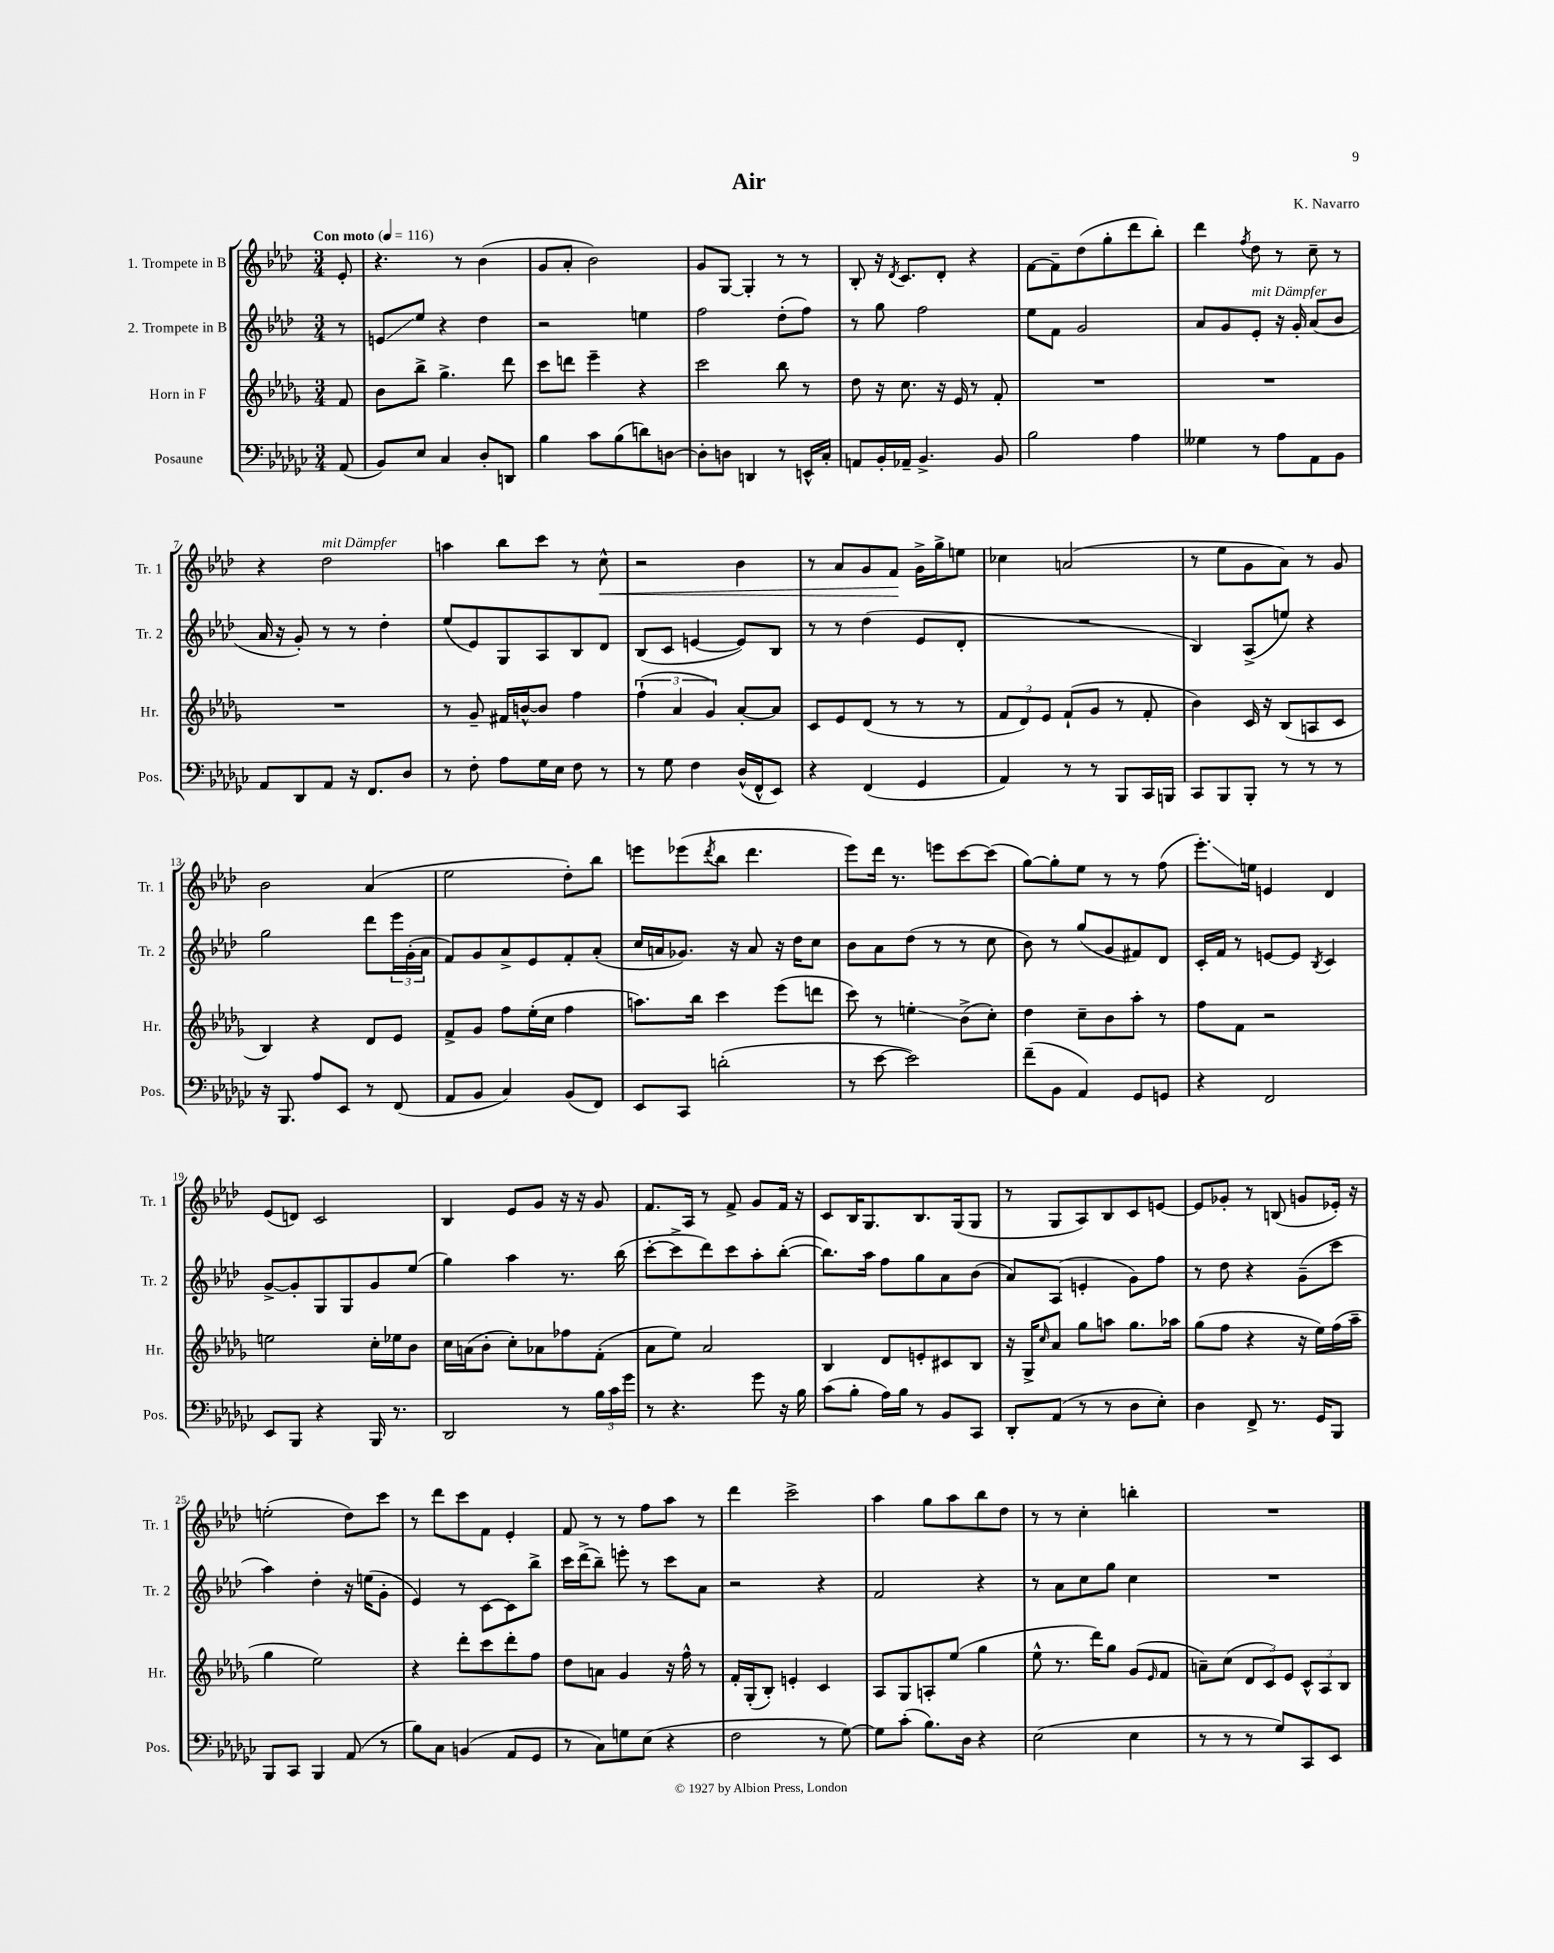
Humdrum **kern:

**kern	**kern	**kern	**kern
*staff4	*staff3	*staff2	*staff1
*clefF4	*clefG2	*clefG2	*clefG2
*k[b-e-a-d-g-c-]	*k[b-e-a-d-g-]	*k[b-e-a-d-]	*k[b-e-a-d-]
*M3/4	*M3/4	*M3/4	*M3/4
*MM116	*MM116	*MM116	*MM116
(8AA-/	8f/	8r	8e-'/
=	=	=	=
8BB-/L)	8b-\L	8e/L	4.r
8E-/J	8bb-^\J	8ee-/J	.
4C-/	4.gg-^\	4r	.
.	.	.	8r
8D-'/L	.	4dd-\	(4b-\
8DD/J	8ddd-\	.	.
=	=	=	=
4B-\	8ccc\L	2r	8g/L
.	8ddd\J	.	8a-'/J
8c-\L	4eee-~\	.	2b-\)
(8B-\	.	.	.
8d\)	4r	4ee\	.
[8D\J	.	.	.
=	=	=	=
8D'\]L	2ccc\	2ff\	8g/L
8D\J	.	.	[8G/J
4DD/	.	.	4G'/]
8r	8bb-\	(8dd-'\L	8r
16EE^^/LL	8r	8ff\J)	8r
16C-'/JJ	.	.	.
=	=	=	=
8AA/L	8dd-\	8r	8B-'/
16BB-'/L	16r	8gg\	16r
.	.	.	8qd-/
16AA-~/JJ	8.cc\	.	8.c/L
4.BB-^/	.	2ff\	.
.	16r	.	8d-'/J
.	16e-/	.	.
.	8r	.	4r
8BB-/	8f'/	.	.
=	=	=	=
2B-\	2.r	8ee-\L	[8f\L
.	.	8f\J	8f~\]
.	.	2g/	(8dd-\
.	.	.	8gg'\
4A-\	.	.	8ddd-\
.	.	.	8bb-'\J)
=	=	=	=
4G--\	2.r	8a-/L	4ddd-\
.	.	8g/	.
.	.	.	8qff/
8r	.	8e-'/J	8dd-\
8A-\L	.	16r	8r
.	.	16g'/	.
8AA-\	.	(8a-/L	8cc~\
8BB-\J	.	8b-/J	8r
=	=	=	=
8AA-/L	2.r	16a-/	4r
.	.	16r	.
8DD-/	.	8g'/)	.
8AA-/J	.	8r	2dd-\
16r	.	8r	.
8.FF/L	.	.	.
.	.	4dd-'\	.
8D-/J	.	.	.
=	=	=	=
8r	8r	(8ee-/L	4aa\
8F'\	8g-~/	8e-/)	.
8A-\L	16f#/LL	8G/	8bb-\L
.	[16b^^/J	.	.
16G-\L	8b/]J	8A-/	8ccc\J
16E-\JJ	.	.	.
8F\	4ff\	8B-/	8r
8r	.	8d-/J	8cc^^\
=	=	=	=
8r	(6ff`\	(8B-/L	2r
8G-\	.	8c/J	.
.	6a-/	.	.
4F\	.	[4e/	.
.	6g-/)	.	.
(16D-^^/LL	[8a-'/L	8e/]L)	4b-\
16FF^^/J	.	.	.
8EE-/J)	8a-/]J	8B-/J	.
=	=	=	=
4r	8c/L	8r	8r
.	8e-/	8r	8a-/L
(4FF/	(8d-/J	(4dd-\	8g/
.	8r	.	8f/J
4GG-/	8r	8e-/L	16g^\LL
.	.	.	16gg^\J
.	8r	8d-'/J	8ee\J
=	=	=	=
4AA-/)	12f/L	2.r	4cc-\
.	12d-/)	.	.
.	12e-/J	.	.
8r	(8f`/L	.	(2a/
8r	8g-/J	.	.
8BBB-/L	8r	.	.
16CC-/L	8f'/	.	.
16BBB/JJ	.	.	.
=	=	=	=
8CC-/L	4b-\)	4B-/)	8r
8BBB-/	.	.	8ee-\L
8BBB-'/J	16c/	(8A-^/L	8g\
.	16r	.	.
8r	(8B-/L	8ee/J)	8a-\J)
8r	8A/	4r	8r
8r	8c/J	.	8g/
=	=	=	=
16r	4B-/)	2gg\	2b-\
8.BBB-/	.	.	.
8A-/L	4r	.	.
8EE-/J	.	.	.
8r	8d-/L	8ddd-\L	(4a-/
(8FF/	8e-/J	24eee-\L	.
.	.	(24g'\	.
.	.	24a-\JJ	.
=	=	=	=
8AA-/L	8f^/L	8f/L)	2ee-\
8BB-/J	8g-/J	8g/	.
4C-/)	8ff\L	8a-^/	.
.	(16ee-'\L	8e-/	.
.	16cc\JJ	.	.
(8BB-/L	4ff\	8f'/	8dd-'\L)
8FF/J)	.	(8a-'/J	8bb-\J
=	=	=	=
8EE-/L	8.aa\L)	16cc/LL	8eee\L
.	.	16a/J	.
8CC-/J	.	8.g-/J)	(8eee-\
.	16bb-\Jk	.	.
.	.	.	8qddd-/
(2d'\	4ccc\	.	8bb-\J
.	.	16r	.
.	.	8a/	4.ddd-\
.	(8eee-\L	16r	.
.	.	16dd-\LK	.
.	8ddd\J	8cc\J	.
=	=	=	=
8r	8ccc\)	8b-\L	8eee-\L)
[8e-\	8r	8a-\	16ddd-\Jk
.	.	.	8.r
2e-\])	4ee'\	(8dd-\J	.
.	.	8r	8eee\L
.	(8b-^\L	8r	[8ccc\
.	8cc'\J)	8cc\	(8ccc\]J
=	=	=	=
(8f~\L	4dd-\	8b-\)	[8gg\L)
8BB-\J	.	8r	8gg'\]
4AA-/)	8cc~\L	(8gg/L	8ee-\J
.	8b-\	8g/	8r
8GG-/L	8aa-'\J	8f#/)	8r
8GG/J	8r	8d-/J	(8ff\
=	=	=	=
4r	8ff\L	16c'/LL	8.eee-'\L)
.	.	16f/JJ	.
.	8f\J	8r	.
.	.	.	16ee\Jk
2FF/	2r	[8e/L	4e/
.	.	8e/]J	.
.	.	8qB-/	.
.	.	4c/	4d-/
=	=	=	=
8EE-/L	2ee\	[8g^/L	(8e-/L
8BBB-/J	.	8g'/]	8d/J)
4r	.	8G/	2c/
.	.	8G/	.
16BBB-/	16cc'\LL	8g/	.
8.r	16ee-\J	.	.
.	8b-\J	(8ee-/J	.
=	=	=	=
2DD-/	16cc\LL	4gg\)	4B-/
.	(16a\J	.	.
.	8b-'\J	.	.
.	8cc'\L)	4aa-\	8e-/L
.	8a-\	.	8g/J
8r	8ff-\	8.r	16r
.	.	.	16r
24B-\LL	(8f'\J	.	8g/
24c-\	.	.	.
.	.	(16bb-\	.
24g-\JJ	.	.	.
=	=	=	=
8r	8a-\L	[8ccc'\L	8.f/L
4.r	8ee-\J)	8ccc^\]	.
.	.	.	16A-/Jk
.	2a-/	8ddd-\)	8r
.	.	8ccc\	8f^/
8g-\	.	8aa-'\	8g/L
16r	.	([8bb-'\J	16f/Jk
16B-\	.	.	16r
=	=	=	=
(8c-\L	4B-/	8.bb-\]L)	8c/L
8B-'\J	.	.	16B-/K
.	.	16aa-\Jk	8.G/
16A-\LL)	8d-/L	8ff\L	.
16B-\JJ	.	.	.
8r	8e'/	8gg\	8.B-/
8BB-/L	8c#/	8a-\	.
.	.	.	(16G/k
8CC-/J	8B-/J	(8b-\J	8G/J
=	=	=	=
8DD-'/L	16r	8a-/L)	8r
.	16G-^/LK	.	.
.	16qqcc/	.	.
(8AA-/J	8a-/J	(8A-/J	8G/L
8r	8gg-\L	4e'/	8A-/)
8r	8aa\J	.	8B-/
8D-\L	8.gg-\L	8g\L)	8c/
8E-'\J)	.	8ff\J	[8e/J
.	16aa-\Jk	.	.
=	=	=	=
4D-\	(8gg-\L	8r	8e/]L
.	8ff\J	8dd-\	8g-'/J
8FF^/	4r	4r	8r
8.r	.	.	(8B/
.	16r	(8g~\L	8g/L
16GG-/LK	16ee-\LL)	.	.
8BBB-/J	(16ff\	8ccc\J	16e-'/Jk)
.	16aa-~\JJ	.	16r
=	=	=	=
8BBB-/L	4gg-\	4aa-\)	(2ee'\
8CC-/J	.	.	.
4BBB-/	2ee-\)	4dd-'\	.
(8AA-/	.	16r	8dd-\L)
.	.	(16ee\LK	.
8r	.	8g'\J	8ccc\J
=	=	=	=
8B-\L)	4r	4e-/)	8r
8C-\J	.	.	8ddd-\L
(4BB/	8ddd-'\L	8r	8ccc\
.	8ccc\	[8c\L	8f\J
8AA-/L	8ddd-'\	8c\]	4e-'/
8GG-/J	8ff\J	8bb-^\J	.
=	=	=	=
8r	8dd-\L	16ccc\LL	8f/
.	.	(16ddd-^\J	.
8C-\L)	8a\J	8bb-~\J)	8r
8G\	4g-/	8eee'\	8r
(8E-\J	.	8r	8ff\L
4r	16r	8ccc\L	8aa-\J
.	16ff^^\	.	.
.	8r	8a-\J	8r
=	=	=	=
2F\	16f'/LL	2r	4ddd-\
.	(16G-'/J	.	.
.	8B-'/J)	.	.
.	4e'/	.	2ccc^\
8r	4c/	4r	.
[8G-\)	.	.	.
=	=	=	=
8G-\]L	8A-/L	2f/	4aa-\
(8c-'\J	8G-/	.	.
8.B-\L)	8A'/	.	8gg\L
.	(8ee-/J	.	8aa-\
16D-\Jk	.	.	.
4r	4gg-\	4r	8bb-\
.	.	.	8dd-\J
=	=	=	=
(2E-\	8ee-^^\	8r	8r
.	8.r	8a-\L	8r
.	.	8cc\	4cc'\
.	16ddd-\LK)	.	.
.	8gg-\J	8gg\J	.
4E-\	(8g-/L	4cc\	4bb'\
.	16qqe-/	.	.
.	8f/J	.	.
=	=	=	=
8r	8a~\L)	2.r	2.r
8r	(8cc\J	.	.
8r	12d-/L	.	.
.	12c/)	.	.
8G-/L)	.	.	.
.	12e-/J	.	.
8CC-/	12c^^/L	.	.
.	12A-/	.	.
8EE-/J	.	.	.
.	12B-/J	.	.
==	==	==	==
*-	*-	*-	*-
